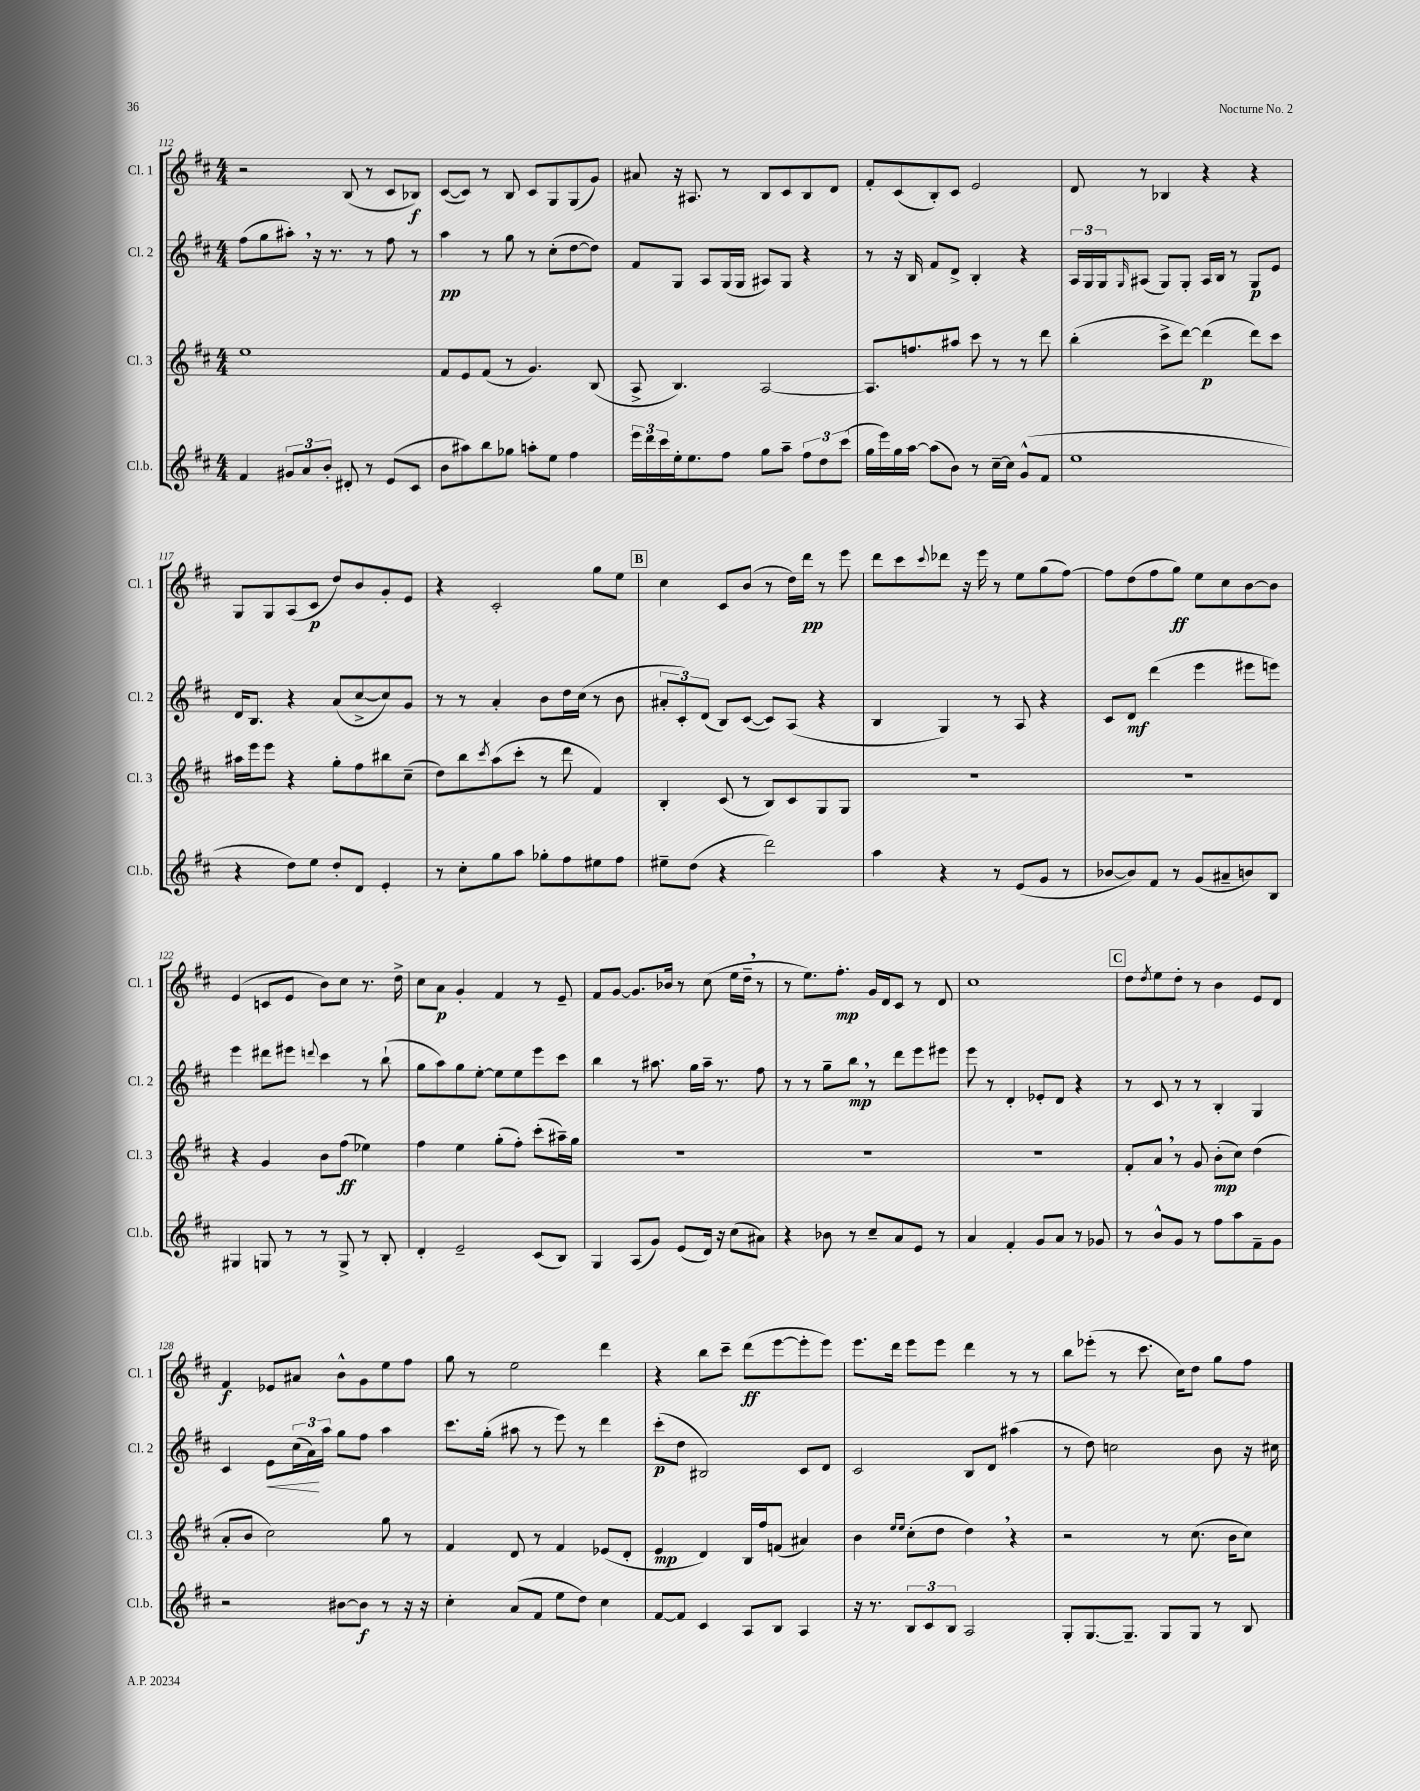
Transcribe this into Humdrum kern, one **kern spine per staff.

**kern	**dynam	**kern	**dynam	**kern	**dynam	**kern	**dynam
*part4	*part4	*part3	*part3	*part2	*part2	*part1	*part1
*staff4	*staff4	*staff3	*staff3	*staff2	*staff2	*staff1	*staff1
*I"Cl.b.	*	*I"Cl. 3	*	*I"Cl. 2	*	*I"Cl. 1	*
*I'Cl.b.	*	*I'Cl. 3	*	*I'Cl. 2	*	*I'Cl. 1	*
*clefG2	*	*clefG2	*	*clefG2	*	*clefG2	*
*k[f#c#]	*	*k[f#c#]	*	*k[f#c#]	*	*k[f#c#]	*
*M4/4	*	*M4/4	*	*M4/4	*	*M4/4	*
=112	=112	=112	=112	=112	=112	=112	=112
4f#/	.	1ee	.	(8ff#\L	.	2r	.
.	.	.	.	8gg\	.	.	.
12g#X/L	.	.	.	8aa#X',\J)	.	.	.
12a/	.	.	.	.	.	.	.
.	.	.	.	16r	.	.	.
12b'/J	.	.	.	.	.	.	.
.	.	.	.	8.r	.	.	.
8d#X'/	.	.	.	.	.	(8B/	.
8r	.	.	.	8r	.	8r	.
(8e/L	.	.	.	8ff#\	.	8c#/L	.
8c#/J	.	.	.	8r	.	8B-X/J)	f
=113	=113	=113	=113	=113	=113	=113	=113
8b\L	.	8f#/L	.	4aa\	pp	([8c#/L	.
8aa#X\)	.	8e/	.	.	.	8c#/J])	.
8bb\	.	(8f#/J	.	8r	.	8r	.
8gg-X\J	.	8r	.	8gg\	.	8B/	.
8aan'\L	.	4.g/)	.	8r	.	8c#/L	.
8ee\J	.	.	.	(8cc#'\L	.	8G/	.
4ff#\	.	.	.	[8dd\	.	(8G/	.
.	.	(8B/	.	8dd\J])	.	8g/J)	.
=114	=114	=114	=114	=114	=114	=114	=114
24eee\LL	.	8A^/	.	8f#/L	.	8a#X/	.
24ddd\	.	.	.	.	.	.	.
24ccc#\	.	.	.	.	.	.	.
16ee'\J	.	4.B/)	.	8G/J	.	16r	.
8.ee\	.	.	.	.	.	8.A#X/	.
.	.	.	.	8A/L	.	.	.
8ff#\J	.	.	.	(16G/L	.	8r	.
.	.	.	.	16G/JJ	.	.	.
8gg\L	.	[2A/	.	8A#X/L)	.	8B/L	.
8aa~\J	.	.	.	8G/J	.	8c#/	.
12ff#\L	.	.	.	4r	.	8B/	.
12dd\	.	.	.	.	.	.	.
.	.	.	.	.	.	8d/J	.
(12ccc#\J	.	.	.	.	.	.	.
=115	=115	=115	=115	=115	=115	=115	=115
16gg\LL	.	8.A/L]	.	8r	.	8f#'/L	.
16eee\)	.	.	.	.	.	.	.
16gg\	.	.	.	16r	.	(8c#/	.
[16aa\JJ	.	8.ffn/	.	16B/	.	.	.
(8aa\L]	.	.	.	8f#/L	.	8B'/)	.
8b\J)	.	8aa#X/J	.	8d^/J	.	8c#/J	.
8r	.	8ccc#\	.	4B'/	.	2e/	.
[16cc#~\LL	.	8r	.	.	.	.	.
16cc#\JJ]	.	.	.	.	.	.	.
(8g^^/L	.	8r	.	4r	.	.	.
8f#/J	.	8ddd\	.	.	.	.	.
=116	=116	=116	=116	=116	=116	=116	=116
1ee	.	(4bb'\	.	24A/LL	.	8d/	.
.	.	.	.	24G/	.	.	.
.	.	.	.	24G/J	.	.	.
.	.	.	.	16qqG/	.	.	.
.	.	.	.	(8A#X/J	.	8r	.
.	.	8ccc#^\L	.	8G/L)	.	4B-X/	.
.	.	[8ddd\J)	.	8G'/J	.	.	.
.	.	(4ddd\]	p	16A#/LL	.	4r	.
.	.	.	.	16B/JJ	.	.	.
.	.	.	.	8r	.	.	.
.	.	8ddd\L)	.	8G/L	p	4r	.
.	.	8ccc#\J	.	8e/J	.	.	.
!!LO:LB:g=z
=117	=117	=117	=117	=117	=117	=117	=117
4r	.	16aa#X\LL	.	16d/KL	.	8G/L	.
.	.	16eee\J	.	8.B/J	.	.	.
.	.	8eee\J	.	.	.	8G/	.
8dd\L)	.	4r	.	4r	.	(8A/	.
8ee\J	.	.	.	.	.	8c#/J	p
8dd'/L	.	8gg'\L	.	(8a/L	.	8dd/L)	.
8d/J	.	8ff#\	.	[8cc#^/	.	8b/	.
4e'/	.	8bb#X\	.	8cc#/])	.	8g'/	.
.	.	(8cc#~\J	.	8g/J	.	8e/J	.
=118	=118	=118	=118	=118	=118	=118	=118
8r	.	8dd\L)	.	8r	.	4r	.
8cc#'\L	.	8bb\	.	8r	.	.	.
.	.	8qccc#/	.	.	.	.	.
8gg\	.	(8aa\	.	4a'/	.	2c#'/	.
8aa\J	.	8ccc#'\J	.	.	.	.	.
8gg-X'\L	.	8r	.	8b\L	.	.	.
8ff#\	.	8ddd\	.	16dd\L	.	.	.
.	.	.	.	(16cc#\JJ	.	.	.
8ee#X\	.	4f#/)	.	8r	.	8gg\L	.
8ff#\J	.	.	.	8b\	.	8ee\J	.
!!LO:REH:place=s1:t=B
=119	=119	=119	=119	=119	=119	=119	=119
8ee#X~\L	.	4B'/	.	12a#X'/L	.	4cc#\	.
.	.	.	.	12c#'/)	.	.	.
(8dd\J	.	.	.	.	.	.	.
.	.	.	.	(12d/J	.	.	.
4r	.	(8c#/	.	8B/L)	.	8c#/L	.
.	.	8r	.	([8c#/J	.	(8b/J	.
2ddd\)	.	8B/L)	.	8c#/L])	.	8r	.
.	.	8c#/	.	(8A/J	.	16dd\LL)	.
.	.	.	.	.	.	16ddd\JJ	pp
.	.	8G/	.	4r	.	8r	.
.	.	8G/J	.	.	.	8eee\	.
=120	=120	=120	=120	=120	=120	=120	=120
4aa\	.	1r	.	4B/	.	8ddd\L	.
.	.	.	.	.	.	8ccc#\	.
.	.	.	.	.	.	8qqccc#/	.
4r	.	.	.	4G/)	.	8ddd-X\J	.
.	.	.	.	.	.	16r	.
.	.	.	.	.	.	16eee\	.
8r	.	.	.	8r	.	8r	.
(8e/L	.	.	.	8A/	.	8ee\L	.
8g/J	.	.	.	4r	.	(8gg\	.
8r	.	.	.	.	.	[8ff#\J)	.
=121	=121	=121	=121	=121	=121	=121	=121
[8b-X/L	.	1r	.	8c#/L	.	8ff#\L]	.
8b-/])	.	.	.	8d/J	mf	(8dd\	.
8f#/J	.	.	.	(4ddd\	.	8ff#\	.
8r	.	.	.	.	.	8gg\J)	ff
(8g/L	.	.	.	4eee\	.	8ee\L	.
8a#X~/	.	.	.	.	.	8cc#\	.
8bn/)	.	.	.	8eee#X\L	.	[8b\	.
8B/J	.	.	.	8eeen\J)	.	8b\J]	.
!!LO:LB:g=z
=122	=122	=122	=122	=122	=122	=122	=122
4G#X/	.	4r	.	4eee\	.	(4e/	.
8Gn/	.	4g/	.	8ddd#X\L	.	8cn/L	.
8r	.	.	.	8eee#X\J	.	8e/J	.
.	.	.	.	8qqdddn/	.	.	.
8r	.	8b\L	.	4ccc#\	.	8b\L)	.
8G^/	.	(8ff#\J	ff	.	.	8cc#\J	.
8r	.	4ee-X\)	.	8r	.	8.r	.
8B'/	.	.	.	(8bb`\	.	.	.
.	.	.	.	.	.	16dd^\	.
=123	=123	=123	=123	=123	=123	=123	=123
4d'/	.	4ff#\	.	8gg\L	.	8cc#\L	.
.	.	.	.	8aa\)	.	8a\J	p
2e~/	.	4ee\	.	8gg\	.	4g'/	.
.	.	.	.	[8ee'\J	.	.	.
.	.	(8gg'\L	.	8ee\L]	.	4f#/	.
.	.	8ff#'\J)	.	8ee\	.	.	.
(8c#/L	.	(8ccc#'\L	.	8eee\	.	8r	.
8B/J)	.	16aa#X~\L)	.	8ccc#\J	.	8e~/	.
.	.	16gg\JJ	.	.	.	.	.
=124	=124	=124	=124	=124	=124	=124	=124
4G/	.	1r	.	4bb\	.	8f#/L	.
.	.	.	.	.	.	[8g/J	.
(8A/L	.	.	.	8r	.	8.g/L]	.
8g/J)	.	.	.	8.aa#X\	.	.	.
.	.	.	.	.	.	16b-X/Jk	.
(8e/L	.	.	.	.	.	8r	.
.	.	.	.	16gg\LL	.	.	.
16d/Jk)	.	.	.	16aa#~\JJ	.	(8cc#\	.
16r	.	.	.	8.r	.	.	.
(8cc#\L	.	.	.	.	.	16ee\LL	.
.	.	.	.	.	.	16dd~,\JJ	.
8a#X\J)	.	.	.	8ff#\	.	8r	.
=125	=125	=125	=125	=125	=125	=125	=125
4r	.	1r	.	8r	.	8r	.
.	.	.	.	8r	.	8.ee\L)	.
8b-X\	.	.	.	8gg~\L	.	.	.
.	.	.	.	.	.	8.ff#'\J	mp
8r	.	.	.	8bb,\J	mp	.	.
8cc#~/L	.	.	.	8r	.	16g/LL	.
.	.	.	.	.	.	16d/J	.
8a/	.	.	.	8ddd\L	.	8c#/J	.
8e/J	.	.	.	8eee\	.	8r	.
8r	.	.	.	8eee#X\J	.	8d/	.
=126	=126	=126	=126	=126	=126	=126	=126
4a/	.	1r	.	8eee\	.	1cc#	.
.	.	.	.	8r	.	.	.
4f#'/	.	.	.	4d'/	.	.	.
8g/L	.	.	.	8e-X'/L	.	.	.
8a/J	.	.	.	8d/J	.	.	.
8r	.	.	.	4r	.	.	.
8g-X/	.	.	.	.	.	.	.
!!LO:REH:place=s1:t=C
=127	=127	=127	=127	=127	=127	=127	=127
8r	.	8f#'/L	.	8r	.	8dd\L	.
.	.	.	.	.	.	8qdd/	.
8b^^/L	.	8a,/J	.	8c#/	.	8ee\	.
8g/J	.	8r	.	8r	.	8dd'\J	.
8r	.	8g/	.	8r	.	8r	.
8ff#\L	.	(8b'\L	mp	4B'/	.	4b\	.
8aa\	.	8cc#\J)	.	.	.	.	.
8f#~\	.	(4dd\	.	4G/	.	8e/L	.
8g\J	.	.	.	.	.	8d/J	.
!!LO:LB:g=z
=128	=128	=128	=128	=128	=128	=128	=128
2r	.	8a'/L	.	4c#/	.	4f#/	f
.	.	8b/J	.	.	.	.	.
!	!	!	!	!	!LO:HP:b	!	!
.	.	2cc#\)	.	8e\L	<	8e-X/L	.
.	.	.	.	(24cc#\L	.	8a#X/J	.
.	.	.	.	24a\)	.	.	.
.	.	.	.	24aa\JJ	[	.	.
[8b#X\L	.	.	.	8gg\L	.	8b^^\L	.
8b#\J]	f	.	.	8ff#\J	.	8g\	.
8r	.	8gg\	.	4aa\	.	8ee\	.
16r	.	8r	.	.	.	8ff#\J	.
16r	.	.	.	.	.	.	.
=129	=129	=129	=129	=129	=129	=129	=129
4cc#'\	.	4f#/	.	8.ccc#\L	.	8gg\	.
.	.	.	.	.	.	8r	.
.	.	.	.	(16gg'\Jk	.	.	.
(8a/L	.	8d/	.	8aa#X\	.	2ee\	.
8f#/J	.	8r	.	8r	.	.	.
8ee\L	.	4f#/	.	8eee\)	.	.	.
8dd\J)	.	.	.	8r	.	.	.
4cc#\	.	(8e-X/L	.	4ddd\	.	4ddd\	.
.	.	8d'/J	.	.	.	.	.
=130	=130	=130	=130	=130	=130	=130	=130
[8f#/L	.	4e/	mp	(8ccc#'\L	p	4r	.
8f#/J]	.	.	.	8dd\J	.	.	.
4c#/	.	4d/)	.	2B#X/)	.	8bb\L	.
.	.	.	.	.	.	8ccc#~\J	.
8A/L	.	16B/LL	.	.	.	(8ddd\L	ff
.	.	16ff#/J	.	.	.	.	.
8B/J	.	(8fn/J	.	.	.	[8eee\	.
4A/	.	4a#X/)	.	8c#/L	.	8eee'\]	.
.	.	.	.	8d/J	.	8eee\J)	.
=131	=131	=131	=131	=131	=131	=131	=131
16r	.	4b\	.	2c#/	.	8.eee\L	.
8.r	.	.	.	.	.	.	.
.	.	.	.	.	.	16ddd\Jk	.
.	.	16qqee/LL	.	.	.	.	.
.	.	16qqee/JJ	.	.	.	.	.
12B/L	.	(8cc#'\L	.	.	.	8eee\L	.
12c#/	.	.	.	.	.	.	.
.	.	8dd\J	.	.	.	8eee\J	.
12B/J	.	.	.	.	.	.	.
2A/	.	4dd,\)	.	8B/L	.	4ddd\	.
.	.	.	.	8d/J	.	.	.
.	.	4r	.	(4aa#X\	.	8r	.
.	.	.	.	.	.	8r	.
=132	=132	=132	=132	=132	=132	=132	=132
8G'/L	.	2r	.	8r	.	8bb\L	.
[8.G/	.	.	.	8dd\)	.	(8eee-X'\J	.
.	.	.	.	2ccn\	.	8r	.
8.G~/J]	.	.	.	.	.	.	.
.	.	.	.	.	.	8.ccc#\	.
8G/L	.	8r	.	.	.	.	.
.	.	.	.	.	.	16cc#\KL)	.
8G/J	.	(8.cc#\	.	.	.	8dd\J	.
8r	.	.	.	8b\	.	8gg\L	.
.	.	16b\KL	.	.	.	.	.
8B/	.	8cc#\J)	.	16r	.	8ff#\J	.
.	.	.	.	16cc#X\	.	.	.
==	==	==	==	==	==	==	==
*-	*-	*-	*-	*-	*-	*-	*-
